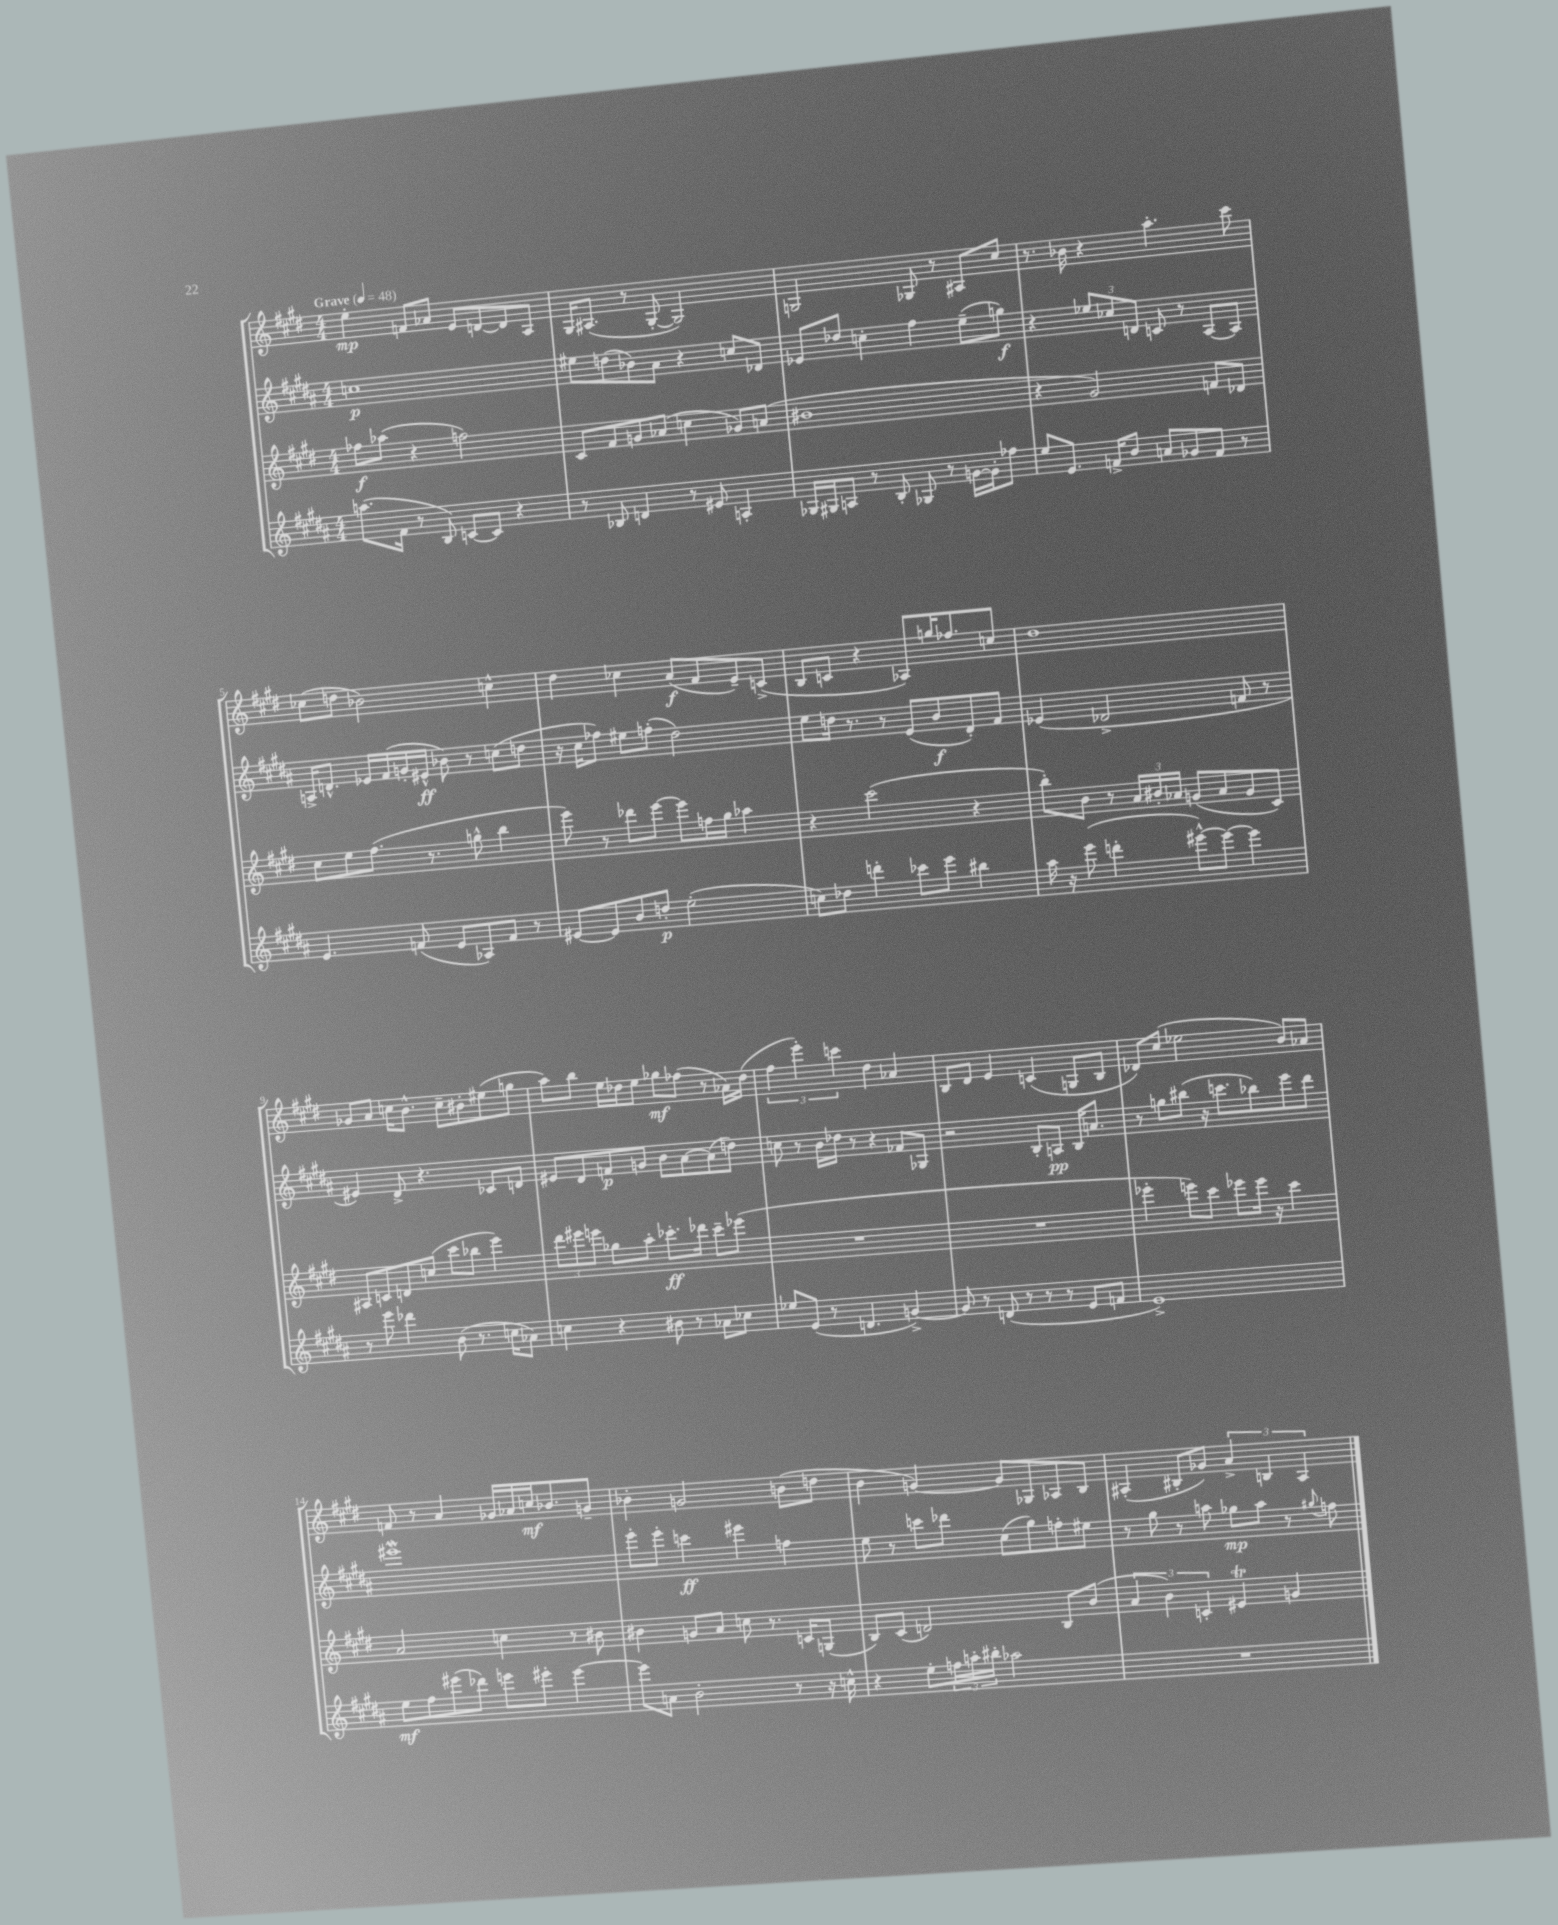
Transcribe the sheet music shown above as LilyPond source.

<<
\new StaffGroup <<
\new Staff = "s0" {
    \clef treble \key e \major \numericTimeSignature \time 4/4 \tempo "Grave" 4 = 48
    e''4-.\mp f'8 aes'8 e'8 d'8~ d'8 a8 |
    gis16 ais8.( r8 gis8~-. gis2) |
    g2 ges8 r8 ais8 cis''8 |
    r8. bes'16 r4 a''4.-. cis'''8 |
    ces''8( d''8 bes'2) c''4-^ |
    dis''4 ces''4 a'8\f( fis'8 e'8--) c'8->( |
    b8 c'8 r4 aes8) g''16 fes''8. c''8 |
    dis''1 |
    ges'8 a'8 c''16 b'8.-^ c''8-- bis'8-. eis''8( g''8 |
    a''8) b''8 e''16 des''16 e''8 ges''8\mf fes''8( r8 aes'16) des''16( |
    \tuplet 3/2 { fis''4 e'''4-.) c'''4 } dis''4 aes'4 |
    b8 dis'8 e'4 c'4( g8 b8 |
    des'8) cis''8( ees''2 b'8) aes'8 |
    f'8 r8 a'4 ges'16 aes'16 c''16\mf bes'8. g'8-- |
    bes'4-. g'2 b'8( d''8 |
    b'4 g'4~) g'8 ges8 aes8 b8 |
    ais4-.( bis8-. ges'8) \tuplet 3/2 { a'4-> b4 ais4 } \bar "|." |
}
\new Staff = "s1" {
    \clef treble \key b \major \numericTimeSignature \time 4/4
    c''1\p |
    eis''8 d''8( bes'8) ais'8 r4 c''8 des'8 |
    ees'8 des''8 c''4-. fis''4 e''8--( g''8\f) |
    r4 \tuplet 3/2 { ees''8 ces''8 d'8 } c'8 r8 ais8~ ais8 |
    a16-> d'8.-^ ees'16 fis'16( g'16-. eis'16-^\ff bes'8) r8 c''8( d''8 |
    r16 cis''16 fes''8) eis''8 f''8-.( dis''2) |
    e''8 d''16 r8. r8 e'8( b'8\f dis'8-.) fis'8 |
    ees'4( des'2-> f'8 r8 |
    eis'4) dis'8-> r4. ces'8 d'8 |
    eis'8 dis'8 f'8\p g'8 b'8 ais'8~ ais'8( d''8) |
    c''8 r8 b'16 des''16 r8 r4 fes'8 ges8 |
    r2 b8-. a8\pp b16 a'8. |
    r8 g''8 bis''8( r16 c'''8. bes''8) e'''8 dis'''8 |
    eis'''1\mordent |
    e'''8-. e'''8-. c'''4\ff eis'''4 f''4 |
    e''8 r8 c'''8 des'''8 cis''8( gis''8) f''8-. eis''8 |
    r8 gis''8 r8 a''8 ges''8\mp a''8 r8 \appoggiatura { gis''8 } f''8 \bar "|." |
}
\new Staff = "s2" {
    \clef treble \key e \major \numericTimeSignature \time 4/4
    fes''8\f aes''8( r4 f''2) |
    cis'8 fis'8 g'8 aes'8( c''4 ges'8) a'8( |
    bis'1 |
    r4 gis'2) f'8 des'8 |
    cis''8 e''8 fis''8.( r8. g''8-^ b''4 |
    e'''8) r8 des'''8 e'''8~ e'''8 f''16 gis''16 aes''4 |
    r4 cis'''2( r4 |
    b''8-.) b'8 r8 \tuplet 3/2 { a'16 bis'16-. aes'16 } g'8( aes'8 g'8 cis'8) |
    ais8 c'8 d'8 c''8( cis'''8 bes''8 e'''4) |
    \tuplet 3/2 { dis'''8 eis'''8 e'''8 } ges''8 a''8-. ces'''8.-.\ff des'''16 ces'''8-- ees'''8( |
    R1 |
    R1 |
    ees'''4-. e'''8) cis'''8 ees'''8 ees'''16 r16 cis'''4 |
    a'2 c''4 r8 bis'8 |
    bis'4 g'8 a'8 c''8 r8. c'16 g8( |
    b8) cis'8( d'2) b8 b'8( |
    \tuplet 3/2 { a'4 b'4) c'4-. } eis'4\trill g'4 \bar "|." |
}
\new Staff = "s3" {
    \clef treble \key b \major \numericTimeSignature \time 4/4
    a''8.( fis'16 r8 b8) c'8~ c'8 r4 |
    r8 bes8 d'4 r8 eis'8 a4-. |
    ges16 gis16 a8 r8 b8-. ges8 r8 g'16~ g'16-. fes''8 |
    e''8 e'8. f'16-> b'8 a'8 ges'8 f'8 r8 |
    e'4. f'8( e'8 aes8) f'8 r8 |
    eis'8~ eis'8 b'8 d''8-.\p e''2-.( |
    c''8) des''8 d'''4-. ces'''8 e'''8 bis''4 |
    ais''16 r16 e'''8( d'''4-. eis'''8~-^) eis'''8~ eis'''4 |
    r8 e'''8 des'''4 b'8( r8. c''16 aes'8) |
    c''4 r4 bis'8 r8 aes'8 ces''8 |
    ees''8 e'8( r8 d'4. g'4~->) |
    g'8 r8 d'8( r8 r8 r8 e'8 f'8 |
    e'1->) |
    e''8\mf fis''8 eis'''8( des'''8) e'''8 eis'''8-. eis'''4~ |
    eis'''8 a'8 b'2-. r8 r16 c''16-^ |
    r4 e''8-. \tuplet 3/2 { f''16 a''16-. bis''16-. } aes''2 |
    R1 \bar "|." |
}
>>
>>
